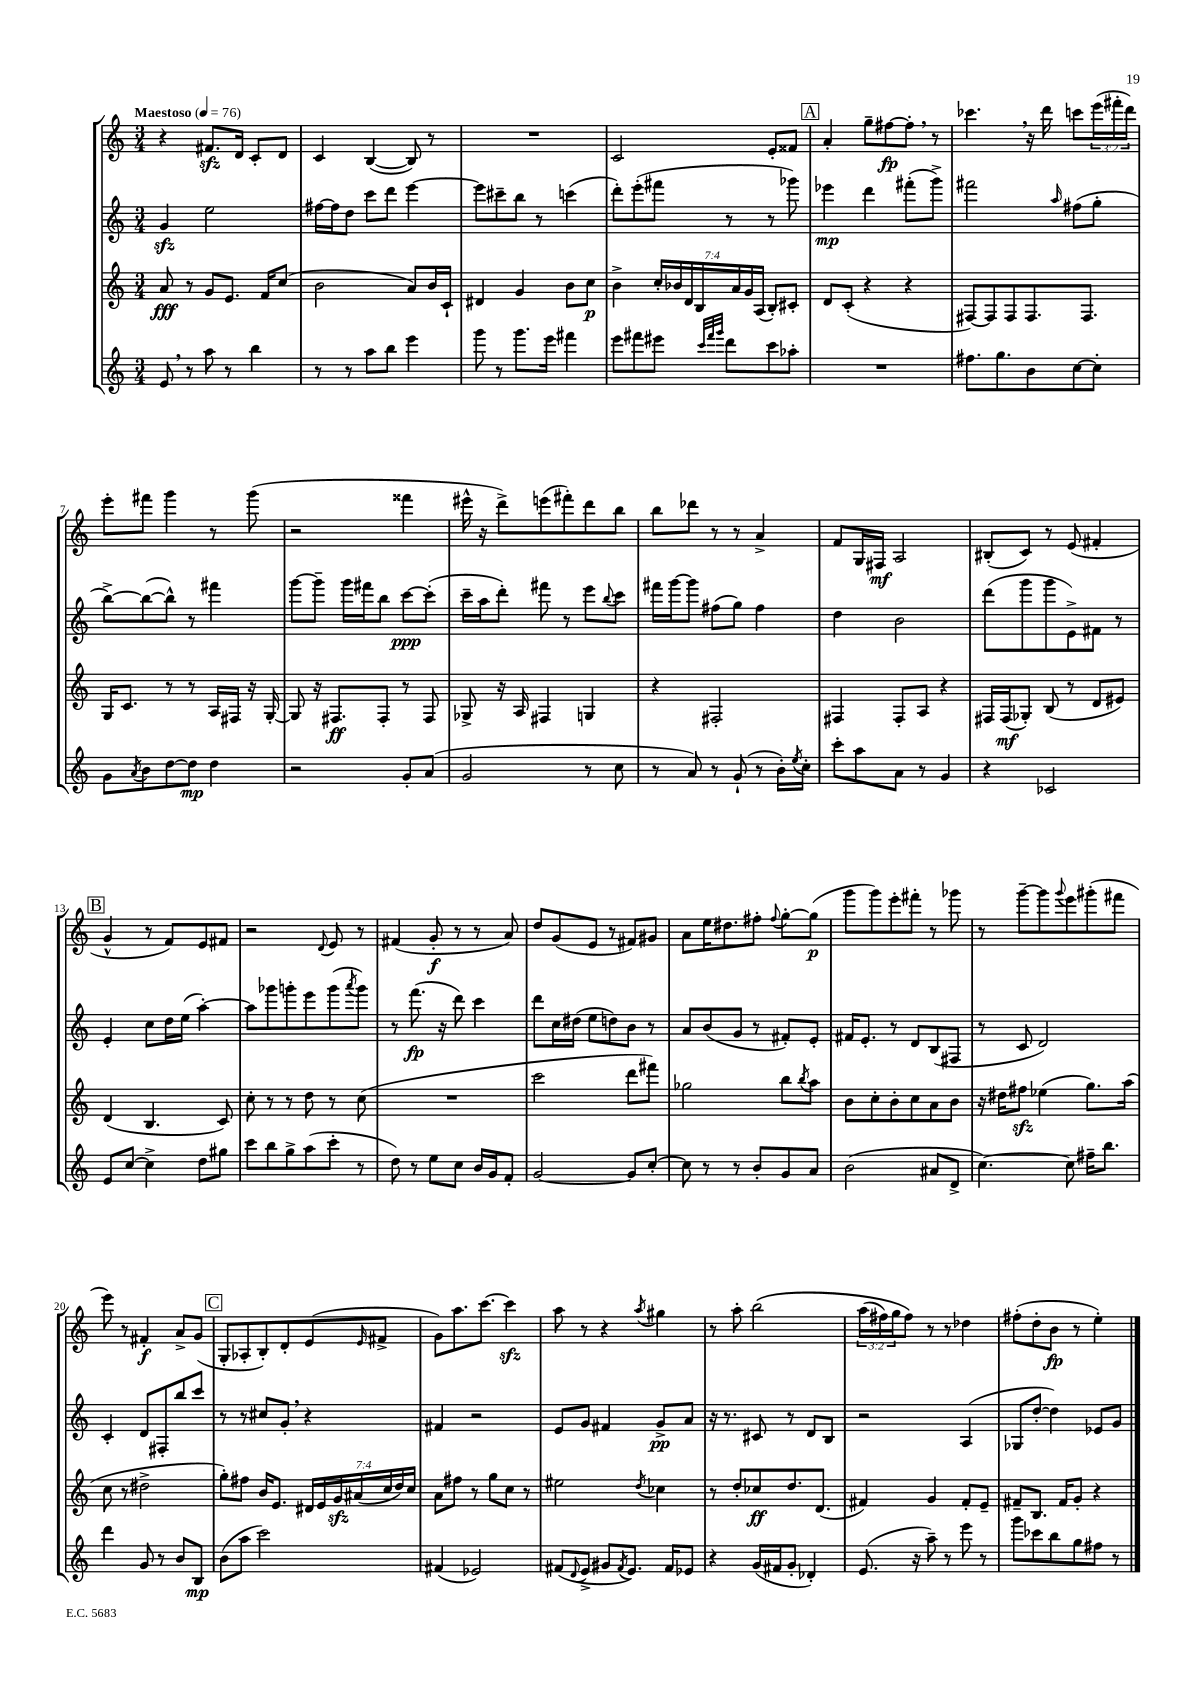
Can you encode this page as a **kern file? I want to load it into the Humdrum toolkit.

**kern	**kern	**kern	**kern
*staff4	*staff3	*staff2	*staff1
*clefG2	*clefG2	*clefG2	*clefG2
*k[]	*k[]	*k[]	*k[]
*M3/4	*M3/4	*M3/4	*M3/4
*MM76	*MM76	*MM76	*MM76
8e/	8a/	4g/	4r
8r	8r	.	.
8aa\	8g/L	2ee\	8.f#/L
8r	8.e/J	.	.
.	.	.	16d/Jk
4bb\	.	.	8c'/L
.	16f/LK	.	.
.	(8cc/J	.	8d/J
=	=	=	=
8r	2b\	[16ff#\LL	4c/
.	.	16ff#\]J	.
8r	.	8dd\J	.
8aa\L	.	8ccc\L	([4B/
8bb\J	.	8ddd\J	.
4eee\	8a/L)	[4eee\	8B/])
.	16b/L	.	8r
.	16c`/JJ	.	.
=	=	=	=
8ggg\	4d#/	8eee\]L	2.r
8r	.	8ccc#~\	.
8.ggg\L	4g/	8bb\J	.
.	.	8r	.
16eee\Jk	.	.	.
4fff#\	8b\L	(4ccc\	.
.	8cc\J	.	.
=	=	=	=
8eee\L	4b^\	8ddd'\L)	2c/
8fff#\	.	(8eee'\	.
8eee#\J	28cc'/LL	8fff#\J	.
.	28b-/	.	.
.	28d/	.	.
.	28B/	.	.
32qqccc/LLL	.	.	.
32qqfff#/	.	.	.
32qqggg/JJJ	.	.	.
8ddd\L	.	8r	.
.	28a/	.	.
.	28g/	.	.
.	(28A/JJ	.	.
8ccc\	8B'/L)	8r	8e'/L
8aa-'\J	8c#'/J	8ggg-\)	8f##/J
=	=	=	=
2.r	8d/L	4eee-\	4a'/
.	(8c'/J	.	.
.	4r	4ddd\	8gg~\L
.	.	.	[8ff#\
.	4r	(8fff#'\L	8ff#'\]J
.	.	8ggg^\J)	8r
=	=	=	=
8.ff#\L	[8F#/L)	2fff#\	4.ccc-\
.	8F#/]	.	.
8.gg\	.	.	.
.	8F#/	.	.
8b\	8.F#/	.	16r
.	.	.	16ddd\
.	.	16qqaa/	.
[8cc\	.	(8ff#\L	8ccc\L
.	8.F#/J	.	.
8cc'\]J	.	8gg'\J	(24eee\L
.	.	.	24fff#'\
.	.	.	24ddd\JJ)
=	=	=	=
8g\L	16G/LK	[8bb^\L)	8eee'\L
.	8.c/J	.	.
8qa/	.	.	.
8b\	.	(8bb\_	8fff#\J
[8dd\	8r	8bb^^\]J)	4ggg\
8dd\]J	8r	8r	.
4dd\	16A/LL	4fff#\	8r
.	16F#/JJ	.	.
.	16r	.	(8ggg\
.	[16G'/	.	.
=	=	=	=
2r	8G/]	[8ggg\L	2r
.	16r	8ggg~\]J	.
.	8.F#/L	.	.
.	.	16ggg\LL	.
.	.	16fff#\J	.
.	8F#'/J	8bb\J	.
8g'/L	8r	[8ccc\L	4fff##\
(8a/J	8F#/	(8ccc'\]J	.
=	=	=	=
2g/	8G-^/	16ccc~\LL	16eee#^^\
.	.	16aa\J	16r
.	16r	8ddd'\J)	8ddd^\L)
.	16A/	.	.
.	4F#/	8fff#\	(8eee\
.	.	8r	8fff#'\)
8r	4G/	8eee\L	8ddd\
.	.	8qqbb/	.
8cc\	.	8ccc\J	8bb\J
=	=	=	=
8r	4r	16fff#\LL	8bb\L
.	.	[16ggg\J	.
8a/)	.	8ggg\]J	8ddd-\J
8r	2F#'/	(8ff#\L	8r
(8g`/	.	8gg\J)	8r
8r	.	4ff#\	4a^/
16b'\LL)	.	.	.
8qee/	.	.	.
16cc'\JJ	.	.	.
=	=	=	=
8ccc'\L	4F#/	4dd\	8f/L
8aa\	.	.	16G/L
.	.	.	16F#/JJ
8a\J	8F#'/L	2b\	2A/
8r	8A/J	.	.
4g/	4r	.	.
=	=	=	=
4r	16F#/LL	(8ddd\L	(8B#'/L
.	(16F#/J	.	.
.	8G-'/J)	8ggg\	8c/J)
2c-/	(8B/	8ggg\	8r
.	8r	8e^\)	(8e/
.	8d/L	8f#\J	4f#'/
.	8e#/J)	8r	.
=	=	=	=
8e/L	(4d/	4e'/	4g^^/
[8cc/J	.	.	.
4cc^\]	4.B/	8cc\L	8r
.	.	16dd\L	8f/L)
.	.	(16ee\JJ	.
8dd\L	.	[4aa'\)	8e/
8gg#\J	8c/)	.	8f#/J
=	=	=	=
8ccc\L	8cc'\	8aa\]L	2r
8bb\	8r	8ggg-\	.
8gg^\	8r	8ggg'\	.
(8aa\	8dd\	8eee\	.
.	.	.	8qqd/
8ccc'\J	8r	(8ggg\	8e/
.	.	8qaaa/	.
8r	(8cc\	8ggg\J)	8r
=	=	=	=
8dd\)	2.r	8r	(4f#/
8r	.	(8.fff\	.
8ee\L	.	.	8g'/
.	.	16r	.
8cc\J	.	8ddd\)	8r
16b/LL	.	4ccc\	8r
16g/J	.	.	.
8f'/J	.	.	8a/)
=	=	=	=
[2g/	2ccc\	8ddd\L	8dd/L
.	.	16cc\L	(8g/
.	.	(16dd#\JJ	.
.	.	8ee\L	8e/J
.	.	8dd\)	8r
8g/]L	8ddd\L	8b\J	8f#/L)
[8cc'/J	8fff#\J)	8r	8g#/J
=	=	=	=
8cc\]	2gg-\	8a/L	8a\L
8r	.	(8b/	16ee\K
.	.	.	8.dd#\
8r	.	8g/J	.
8b'/L	.	8r	8ff#'\J
.	.	.	8qqff#/
8g/	8bb\L	8f#'/L)	[8gg'\L
.	8qbb/	.	.
8a/J	8aa\J	8e'/J	(8gg\]J
=	=	=	=
(2b\	8b\L	16f#/LK	8ggg\L
.	.	8.e'/J	.
.	8cc'\	.	8ggg\)
.	8b'\	8r	8eee'\
.	8cc\	8d/L	8fff#'\J
8a#/L	8a\	(8B/	8r
8d^/J	8b\J	8F#/J	8ggg-\
=	=	=	=
[4.cc\)	16r	8r	8r
.	16dd#\LK	.	.
.	8ff#\J	8c/	[8ggg~\L
.	(4ee-\	2d/)	8ggg\]
.	.	.	8qqggg/
8cc\]	.	.	8eee\
16ff#~\LK	8.gg\L)	.	(8ggg#'\
8.bb\J	.	.	.
.	.	.	8fff#\J
.	(16aa\Jk	.	.
=	=	=	=
4ddd\	8cc\	4c'/	8eee\)
.	8r	.	8r
8g/	2dd#^\	8d/L	4f#'/
8r	.	8F#'/	.
8b/L	.	8bb/	8a^/L
8B/J	.	8ccc/J	(8g/J
=	=	=	=
(8b\L	8gg'\L)	8r	8G'/L
8aa\J	8ff#\J	8r	8A-'/
2ccc\)	16b/LK	8cc#/L	8B'/)
.	8.e/J	.	.
.	.	8g'/J	8d'/
.	28d#/LL	4r	(8e/
.	28e/	.	.
.	28g/	.	.
.	(28a#/	.	.
.	.	.	16qqe/
.	.	.	8f#^/J
.	28cc/	.	.
.	28dd/)	.	.
.	28cc/JJ	.	.
=	=	=	=
(4f#/	8a\L	4f#/	8g\L)
.	8ff#\J	.	8.aa\
2e-/)	8r	2r	.
.	.	.	[8.ccc\J
.	8gg\L	.	.
.	8cc\J	.	4ccc\]
.	8r	.	.
=	=	=	=
(8f#/L	2ee#\	8e/L	8aa\
8qqd/	.	.	.
8e^/J	.	8g/J	8r
8g#/L	.	4f#/	4r
8qf#/	.	.	.
8.e/J)	.	.	.
.	8qdd/	.	8qaa/
.	4cc-\	8g^/L	4gg#\
16f#/LK	.	.	.
8e-/J	.	8a/J	.
=	=	=	=
4r	8r	16r	8r
.	.	8.r	.
.	8dd'/L	.	8aa'\
(16g/LL	8cc-/	8c#/	&(2bb\
16f#/J	.	.	.
8g'/J	8.dd/	8r	.
4d-'/)	.	8d/L	.
.	(8.d/J	.	.
.	.	8B/J	.
=	=	=	=
(8.e/	4f#/)	2r	(24aa\LL
.	.	.	24ff#\)
.	.	.	24gg\J
.	.	.	8ff#\J&)
16r	.	.	.
8aa~\)	4g/	.	8r
8r	.	.	8r
8eee\	8f#'/L	(4A/	4dd-\
8r	8e~/J	.	.
=	=	=	=
8ggg\L	8f#~/L	8G-/L	(8ff#'\L
8ccc-\	8.B/J	[8dd'/J	8dd'\
8bb\	.	4dd\])	8b\J
.	16f#/LK	.	.
8gg\	8g'/J	.	8r
8ff#\J	4r	8e-/L	4ee'\)
8r	.	8g/J	.
==	==	==	==
*-	*-	*-	*-
